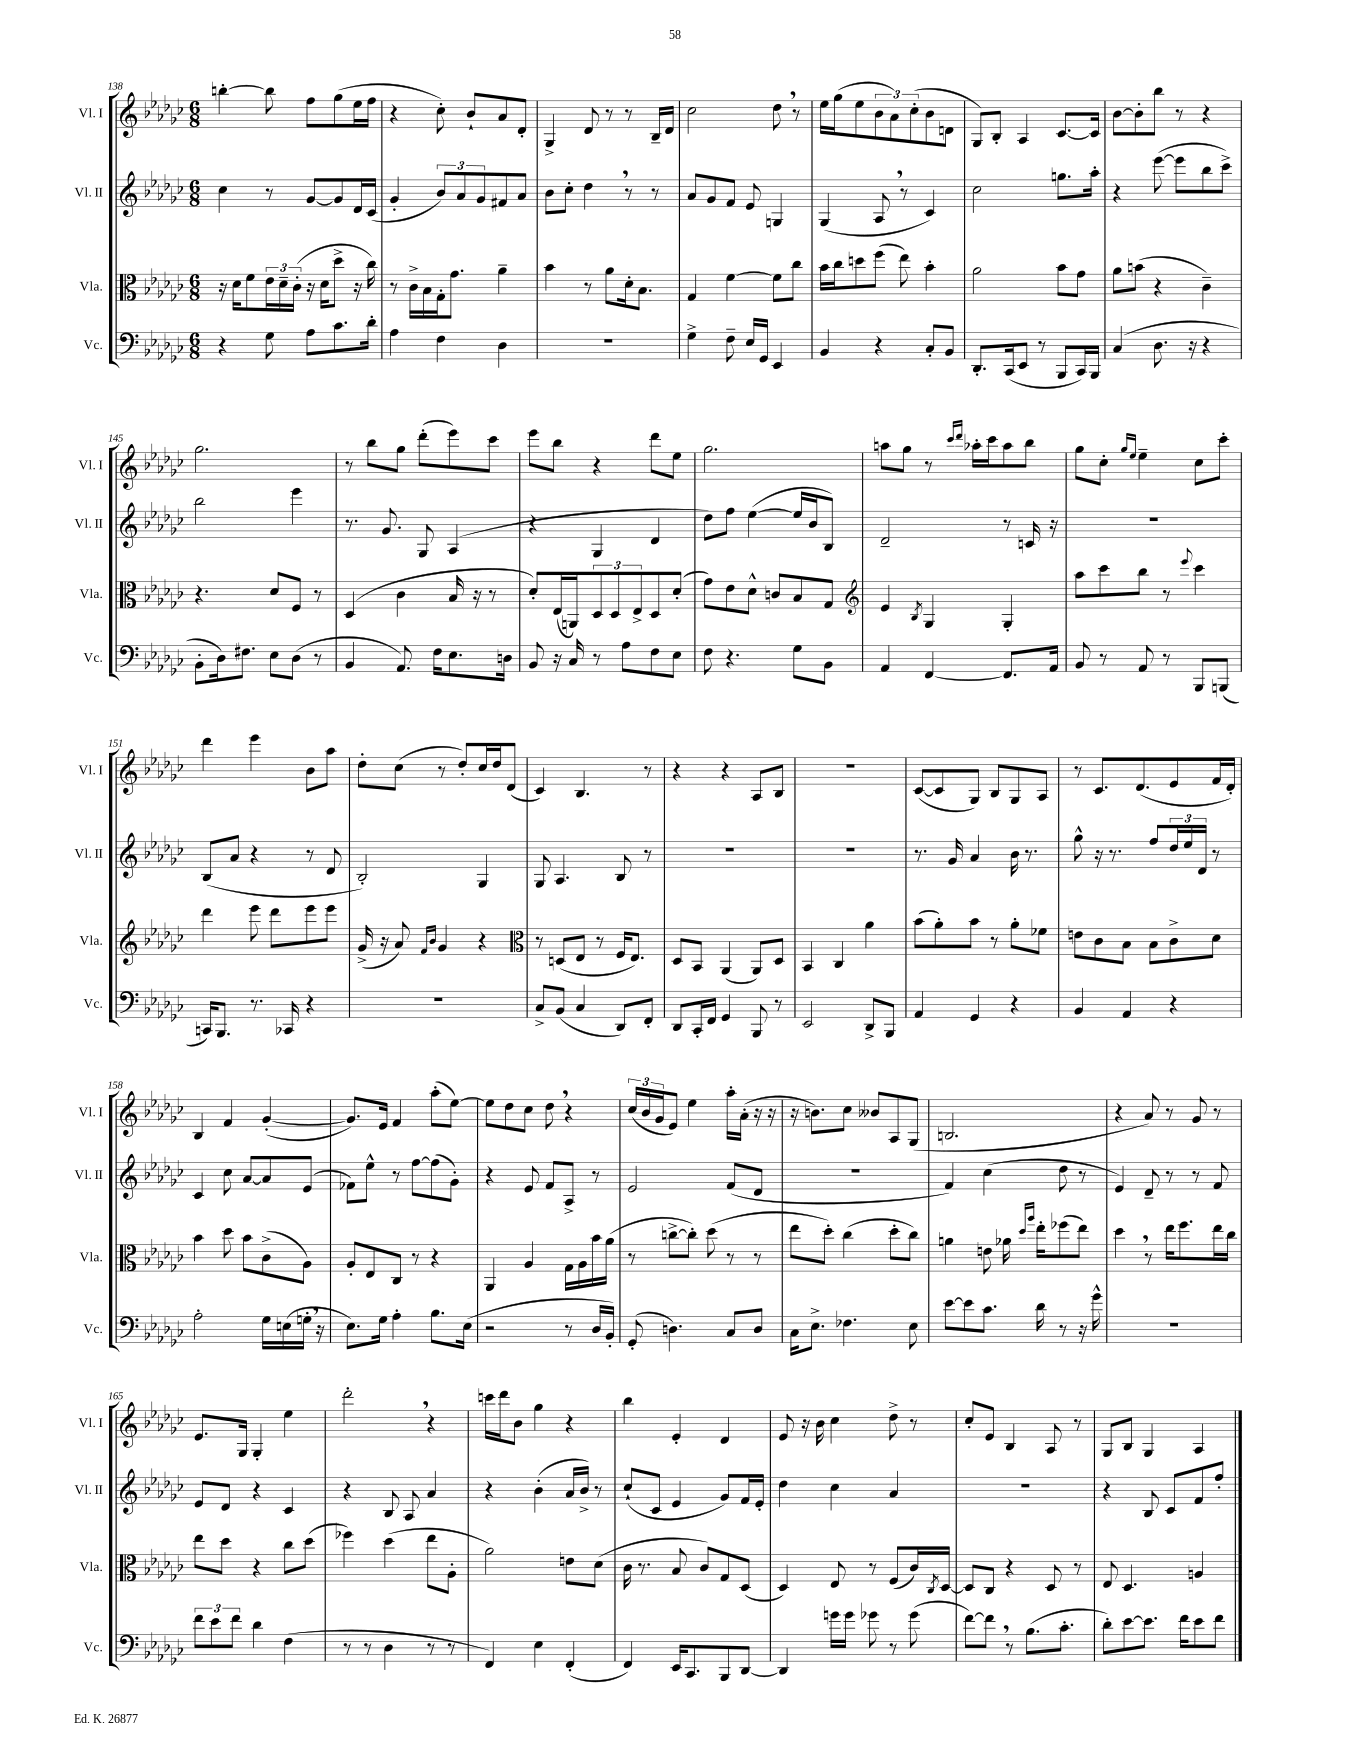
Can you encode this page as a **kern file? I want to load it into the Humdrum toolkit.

**kern	**kern	**kern	**kern
*part4	*part3	*part2	*part1
*staff4	*staff3	*staff2	*staff1
*I"Vc.	*I"Vla.	*I"Vl. II	*I"Vl. I
*I'Vc.	*I'Vla.	*I'Vl. II	*I'Vl. I
*clefF4	*clefC3	*clefG2	*clefG2
*k[b-e-a-d-g-c-]	*k[b-e-a-d-g-c-]	*k[b-e-a-d-g-c-]	*k[b-e-a-d-g-c-]
*M6/8	*M6/8	*M6/8	*M6/8
=138	=138	=138	=138
4r	16r	4cc-\	[4bbn'\
.	16d-\KL	.	.
.	8f\	.	.
8G-\	24e-\L	8r	8bb\]
.	24d-~\	.	.
.	(24c-'\JJ	.	.
8A-\L	16r	[8g-/L	8ff\L
.	16d-\KL	.	.
8.c-\	8dd-^\J	8g-/]	(8gg-\
.	16r	16d-/L	16ee-\L
16d-'\Jk	16cc-\)	(16c-/JJ	16ff\JJ
=139	=139	=139	=139
4A-\	8r	4g-'/	4r
.	16c-^\LL	.	.
.	16B-\	.	.
4F\	16G-'\J	12b-/L)	8cc-'\)
.	8.g-\J	.	.
.	.	12a-/	.
.	.	.	8b-`/L
.	.	12g-/	.
4D-\	4a-~\	8f#X/	8a-/
.	.	8a-/J	8d-'/J
=140	=140	=140	=140
2.r	4b-\	8b-\L	4G-^/
.	.	8cc-'\J	.
.	8r	4dd-,\	8d-/
.	8a-\L	.	8r
.	16d-'\k	8r	8r
.	8.B-\J	.	.
.	.	8r	16B-~/LL
.	.	.	16d-/JJ
=141	=141	=141	=141
4G-^\	4G-/	8a-/L	2cc-\
.	.	8g-/	.
8F~\	[4f\	8f/J	.
16E-/LL	.	8e-/	.
16GG-/JJ	.	.	.
4EE-/	8f\L]	4Gn/	8dd-,\
.	8cc-\J	.	8r
=142	=142	=142	=142
4BB-/	16b-\LL	(4G-/	16ee-\LL
.	16cc-\J	.	(16gg-\J
.	8ddn\	.	8ee-\
4r	(8ff\J	8A-,/	12b-\
.	.	.	12a-\)
.	8ee-\)	8r	.
.	.	.	(12cc-'\
8C-'/L	4b-'\	4c-/)	8b-\
8BB-/J	.	.	8dn\J
=143	=143	=143	=143
8.DD-'/L	2a-\	2cc-\	8G-/L)
.	.	.	8B-'/J
(16CC-/k	.	.	.
8EE-/J	.	.	4A-/
8r	.	.	.
8BBB-/L	8b-\L	8.ggn\L	[8.c-/L
16CC-/L)	8g-\J	.	.
16BBB-/JJ	.	16aa-'\Jk	16c-/Jk]
=144	=144	=144	=144
(4C-/	8a-\L	4r	[8b-\L
.	(8bn\J	.	8b-'\]
8.D-\	4r	([8eee-\	8bb-\J
.	.	8eee-\L]	8r
16r	.	.	.
4r	4c-~\)	8bb-\	4r
.	.	8ccc-^\J)	.
!!LO:LB:g=z
=145	=145	=145	=145
8BB-'\L	4.r	2bb-\	2.gg-\
16D-\k)	.	.	.
8.F#X\J	.	.	.
8E-\L	8d-/L	.	.
(8D-\J	8F/J	4eee-\	.
8r	8r	.	.
=146	=146	=146	=146
4BB-/	(4D-/	8.r	8r
.	.	.	8bb-\L
.	.	8.g-/	.
8.AA-/)	4c-\	.	8gg-\J
.	.	8G-/	(8ddd-'\L
16F\KL	.	.	.
8.E-\	16B-/	(4A-/	8eee-\)
.	16r	.	.
.	8r	.	8ccc-\J
16Dn\Jk	.	.	.
=147	=147	=147	=147
8BB-/	8d-'/L)	4r	8eee-\L
16r	(16E-/L	.	8bb-\J
16C-/	16AAn/J)	.	.
8r	12D-/	4G-/	4r
.	12D-/	.	.
8A-\L	.	.	.
.	12E-^/	.	.
8F\	8D-/	4d-/	8ddd-\L
8E-\J	(8d-'/J	.	8ee-\J
=148	=148	=148	=148
8F\	8g-\L)	8dd-\L)	2.gg-\
4.r	8e-\	8ff\J	.
.	8d-^^\J	([4ee-\	.
.	8cn/L	.	.
8G-\L	8B-/	16ee-/LL]	.
.	.	16b-/J	.
8BB-\J	8G-/J	8B-/J)	.
=149	=149	=149	=149
*	*clefG2	*	*
4AA-/	4e-/	2d-~/	8aan\L
.	.	.	8gg-\J
.	8qB-/	.	.
[4FF/	4G-/	.	8r
.	.	.	16qqccc-/LL
.	.	.	16qqddd-/JJ
.	.	.	16aa-X'\LL
.	.	.	16ccc-\J
8.FF/L]	4G-'/	8r	8aa-\
.	.	16cn/	8bb-\J
16AA-/Jk	.	16r	.
=150	=150	=150	=150
8BB-/	8aa-\L	2.r	8gg-\L
8r	8ccc-\	.	8cc-'\J
.	.	.	16qqgg-/LL
.	.	.	16qqee-/JJ
8AA-/	8bb-\J	.	4ee-~\
8r	8r	.	.
.	8qqeee-/	.	.
8BBB-/L	4ccc-\	.	8cc-\L
(8BBBn/J	.	.	8ccc-'\J
!!LO:LB:g=z
=151	=151	=151	=151
16CCn/KL)	4ddd-\	(8B-/L	4ddd-\
8.BBB-/J	.	.	.
.	.	8a-/J	.
8.r	8eee-\	4r	4eee-\
.	8ddd-\L	.	.
16CC-X/	.	.	.
4r	8eee-\	8r	8b-\L
.	8eee-\J	8d-/	8aa-\J
=152	=152	=152	=152
2.r	(16g-^/	2B-'/)	8dd-'\L
.	16r	.	.
.	8a-/)	.	(8cc-\J
.	16qqf/LL	.	.
.	16qqb-/JJ	.	.
.	4g-/	.	8r
.	.	.	8dd-'/L)
.	4r	4G-/	16cc-/L
.	.	.	16dd-/J
.	.	.	(8d-/J
=153	=153	=153	=153
*	*clefC3	*	*
8C-^/L	8r	8G-/	4c-/)
(8BB-/J	(8Dn/L	4.A-/	.
4C-/	8E-/J	.	4.B-/
.	8r	.	.
8DD-/L)	16F/KL	8B-/	.
.	8.E-/J)	.	.
8FF'/J	.	8r	8r
=154	=154	=154	=154
8DD-/L	8D-/L	2.r	4r
16CC-'/L	8BB-/J	.	.
16FF/JJ	.	.	.
4GG-/	(4AA-/	.	4r
8BBB-/	8AA-/L)	.	8A-/L
8r	8D-/J	.	8B-/J
=155	=155	=155	=155
2EE-/	4BB-/	2.r	2.r
.	4C-/	.	.
8DD-^/L	4a-\	.	.
8BBB-/J	.	.	.
=156	=156	=156	=156
4AA-/	(8b-\L	8.r	([8c-/L
.	8a-'\)	.	8c-/]
.	.	16g-/	.
4GG-/	8b-\J	4a-/	8G-/J)
.	8r	.	8B-/L
4r	8a-'\L	16b-\	8G-/
.	.	8.r	.
.	8f-X\J	.	8A-/J
=157	=157	=157	=157
4BB-/	8en\L	8gg-^^\	8r
.	8c-\	16r	8.c-/L
.	.	8.r	.
4AA-/	8B-\J	.	.
.	.	.	(8.d-/
.	8B-\L	8ff/L	.
4r	8c-^\	24dd-/L	8e-/
.	.	24ee-/	.
.	.	24d-/JJ	.
.	8d-\J	8r	16f/L
.	.	.	16d-'/JJ)
!!LO:LB:g=z
=158	=158	=158	=158
2A-'\	4b-\	4c-/	4B-/
.	8dd-\	8cc-\	4f/
.	8b-\L	[8a-/L	.
16G-\LL	(8c-^\	8a-/]	([4g-'/
(16En\	.	.	.
16Gn',\JJ	8A-\J)	(8e-/J	.
16r	.	.	.
=159	=159	=159	=159
8.E-\L)	8A-'/L	8f-X\L)	8.g-/L])
.	8E-/	8ee-^^\J	.
16G-\Jk	.	.	16e-/Jk
4A-'\	8C-/J	8r	4f/
.	8r	[8ff\L	.
8.B-\L	4r	(8ff\]	(8aa-'\L
.	.	8g-'\J)	[8ee-\J)
(16E-\Jk	.	.	.
=160	=160	=160	=160
2r	4AA-/	4r	8ee-\L]
.	.	.	8dd-\
.	4A-/	8e-/	8cc-\J
.	.	8f/L	8dd-,\
8r	16G-\LL	8A-^/J	4r
.	16A-\	.	.
16D-/LL	16b-\	8r	.
16BB-'/JJ)	(16a-\JJ	.	.
=161	=161	=161	=161
(8GG-'/	8r	2e-/	(24cc-/LL
.	.	.	24b-/
.	.	.	24g-/J
4.Dn\)	[8ccn^\L	.	8e-/J)
.	8cc'\J])	.	4ee-\
.	(8dd-\	.	.
8C-/L	8r	(8f/L	16aa-'\LL
.	.	.	(16a-'\JJ
8D/J	8r	8d-/J	16r
.	.	.	16r
=162	=162	=162	=162
16C-\KL	8ee-\L	2.r	16r
8.E-^\J	.	.	8.bn\L)
.	8dd-'\J)	.	.
4.F-X\	(4cc-\	.	8cc-\J
.	.	.	8b--X/L
.	8dd-'\L	.	8A-/
8E-\	8cc-\J)	.	(8G-/J
=163	=163	=163	=163
[8e-\L	4an\	4f/)	2.Bn/
8e-\]	.	.	.
8.c-\J	8en\	(4cc-\	.
.	16a-X\	.	.
.	16qqdd-/LL	.	.
.	16qqaa-/JJ	.	.
16d-\	16ee-'\KL	.	.
8r	(8ff-X\	8dd-\	.
16r	8ee-\J)	8r	.
16g-^^\	.	.	.
=164	=164	=164	=164
2.r	4dd-,\	4e-/)	4r
.	8r	8d-~/	8a-/)
.	16ee-\KL	8r	8r
.	8.ff\	.	.
.	.	8r	8g-/
.	16ee-\L	8f/	8r
.	16cc-\JJ	.	.
!!LO:LB:g=z
=165	=165	=165	=165
12f\L	8ee-\L	8e-/L	8.e-/L
12e-\	.	.	.
.	8dd-\J	8d-/J	.
12f\J	.	.	.
.	.	.	16G-/Jk
4d-\	4r	4r	4G-'/
(4F\	8cc-\L	4c-/	4ee-\
.	(8dd-\J	.	.
=166	=166	=166	=166
8r	4ff-X\)	4r	2ddd-',\
8r	.	.	.
4D-\	(4dd-\	8B-/	.
.	.	8A-/	.
8r	8ee-\L	4a-/	4r
8r	8A-'\J	.	.
=167	=167	=167	=167
4FF/)	2a-\)	4r	16cccn\LL
.	.	.	16ddd-\J
.	.	.	8b-\J
4E-\	.	(4b-'\	4gg-\
(4FF'/	8en\L	16a-/LL	4r
.	.	16b-^/JJ)	.
.	(8d-\J	8r	.
=168	=168	=168	=168
4FF/)	16c-\	(8cc-`/L	4bb-\
.	8.r	.	.
.	.	8c-/J	.
16EE-/KL	8B-/	4e-/	4e-'/
8.CC-/	.	.	.
.	8c-/L)	.	.
8BBB-/	8G-/	8g-/L)	4d-/
[8DD-/J	(8D-/J	16f/L	.
.	.	16e-'/JJ	.
=169	=169	=169	=169
4DD-/]	4D-/)	4dd-\	8e-/
.	.	.	16r
.	.	.	16b-\
16gn\LL	8E-/	4cc-\	4cc-\
16g\JJ	.	.	.
8g-X\	8r	.	.
8r	(8F/L	4a-/	8dd-^\
(8g-\	16c-/L)	.	8r
.	8qC-/	.	.
.	[16D-/JJ	.	.
=170	=170	=170	=170
[8f\L)	8D-/L]	2.r	8cc-'/L
8f,\J]	8C-/J	.	8e-/J
8r	4r	.	4B-/
(8.B-\L	.	.	.
.	8D-/	.	8A-/
8.c-'\J	.	.	.
.	8r	.	8r
=171	=171	=171	=171
8d-'\L)	8E-/	4r	8G-/L
[8e-\	4.D-/	.	8B-/J
8.e-\J]	.	8B-/	4G-/
.	.	8c-/L	.
16f\KL	.	.	.
8e-\	4An/	8f/	4A-/
8f\J	.	8ff'/J	.
==	==	==	==
*-	*-	*-	*-
